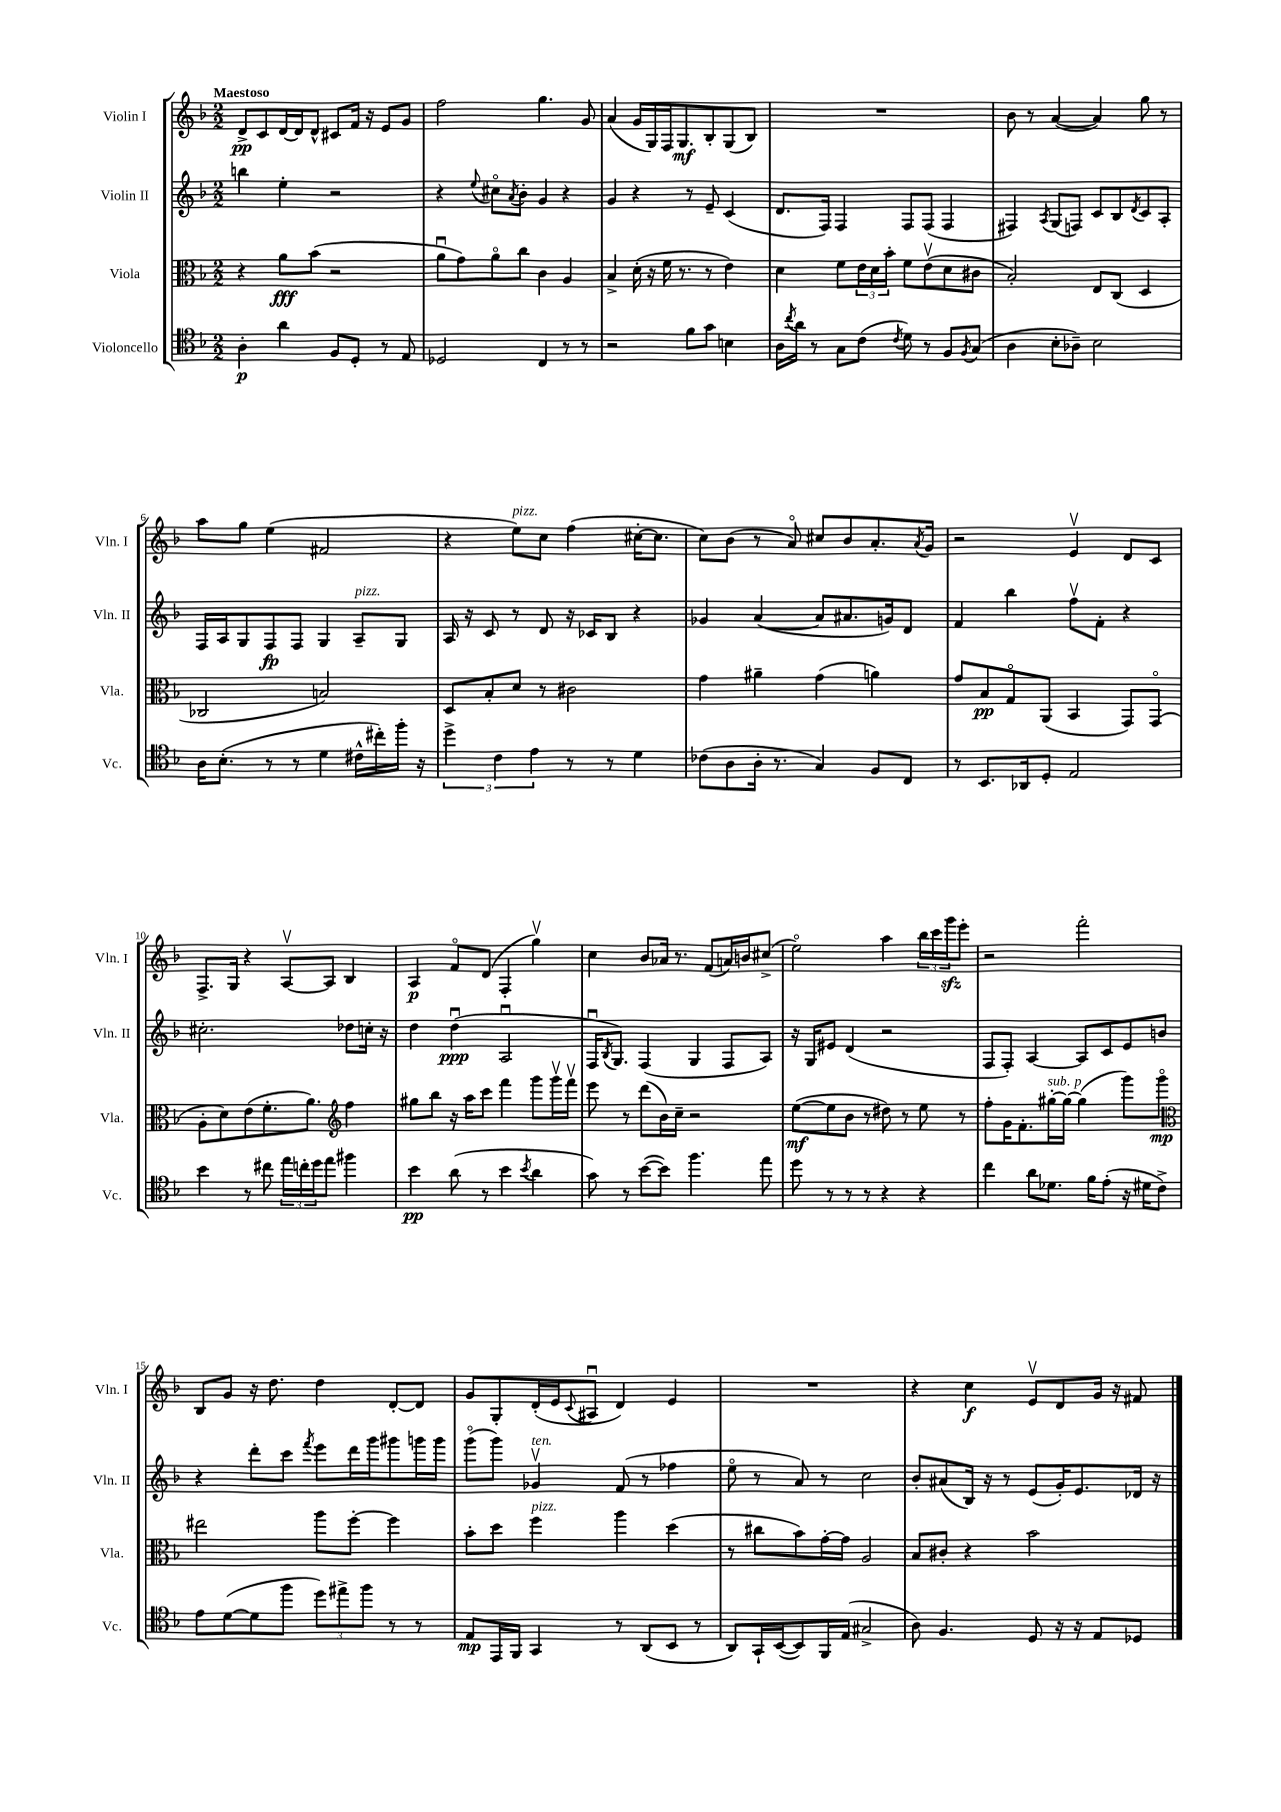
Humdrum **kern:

**kern	**dynam	**kern	**dynam	**kern	**dynam	**kern	**dynam
*part4	*part4	*part3	*part3	*part2	*part2	*part1	*part1
*staff4	*staff4	*staff3	*staff3	*staff2	*staff2	*staff1	*staff1
*I"Violoncello	*	*I"Viola	*	*I"Violin II	*	*I"Violin I	*
*I'Vc.	*	*I'Vla.	*	*I'Vln. II	*	*I'Vln. I	*
*clefC4	*	*clefC3	*	*clefG2	*	*clefG2	*
*k[b-]	*	*k[b-]	*	*k[b-]	*	*k[b-]	*
*M2/2	*	*M2/2	*	*M2/2	*	*M2/2	*
=1	=1	=1	=1	=1	=1	=1	=1
!	!	!	!	!	!	!LO:TX:a:B:t=Maestoso	!
4A'\	p	4r	.	4bbn\	.	8d^/L	pp
.	.	.	.	.	.	8c/	.
4a\	.	8a\L	fff	4ee'\	.	[16d/L	.
.	.	.	.	.	.	16d/J]	.
.	.	(8b-\J	.	.	.	8d^^/J	.
8F/L	.	2r	.	2r	.	8c#X/L	.
8D'/J	.	.	.	.	.	16f/Jk	.
.	.	.	.	.	.	16r	.
8r	.	.	.	.	.	8e/L	.
8E/	.	.	.	.	.	8g/J	.
=2	=2	=2	=2	=2	=2	=2	=2
2D-X/	.	8au\L	.	4r	.	2ff\	.
.	.	8g\)	.	.	.	.	.
.	.	.	.	8qqee/	.	.	.
.	.	8a\	.	8cc#X\L	.	.	.
.	.	.	.	8qa/	.	.	.
.	.	8cc\J	.	8b-'\J	.	.	.
4C/	.	4c\	.	4g/	.	4.gg\	.
8r	.	4A/	.	4r	.	.	.
8r	.	.	.	.	.	8g/	.
=3	=3	=3	=3	=3	=3	=3	=3
2r	.	4B-^/	.	4g/	.	(4a/	.
.	.	(16d'\	.	4r	.	16g/LL	.
.	.	16r	.	.	.	16G/)	.
.	.	16f\	.	.	.	16F/J	.
.	.	8.r	.	.	.	8.G/	mf
8f\L	.	.	.	8r	.	.	.
8g\J	.	8r	.	8e~/	.	8B-'/	.
4Bn\	.	4e\)	.	(4c/	.	(8G/	.
.	.	.	.	.	.	8B-/J)	.
=4	=4	=4	=4	=4	=4	=4	=4
16A\LL	.	4d\	.	8.d/L	.	1r	.
8qcc/	.	.	.	.	.	.	.
16a\JJ	.	.	.	.	.	.	.
8r	.	.	.	.	.	.	.
.	.	.	.	16F/Jk)	.	.	.
8G\L	.	8f\L	.	4F/	.	.	.
(8c\J	.	24e\L	.	.	.	.	.
.	.	24d\	.	.	.	.	.
.	.	24b-'\JJ	.	.	.	.	.
8qc/	.	.	.	.	.	.	.
8d\)	.	8f\L	.	8F/L	.	.	.
8r	.	(8ev\	.	(8F/J	.	.	.
8F/L	.	8d\	.	4F/	.	.	.
8qF/	.	.	.	.	.	.	.
(8G/J	.	8c#X\J	.	.	.	.	.
=5	=5	=5	=5	=5	=5	=5	=5
4A\	.	2B-'/)	.	4F#X/)	.	8b-\	.
.	.	.	.	.	.	8r	.
.	.	.	.	8qA/	.	.	.
8B-'\L	.	.	.	(8G/L	.	([4a/	.
8A-X~\J)	.	.	.	8Fn/J)	.	.	.
2B-\	.	8E/L	.	8c/L	.	4a/])	.
.	.	(8C/J	.	8B-/	.	.	.
.	.	.	.	8qd/	.	.	.
.	.	4D/	.	8c/	.	8gg\	.
.	.	.	.	8A'/J	.	8r	.
!!LO:LB:g=z
=6	=6	=6	=6	=6	=6	=6	=6
16A\KL	.	2C-X/	.	16F/LL	.	8aa\L	.
(8.B-'\J	.	.	.	16A/J	.	.	.
.	.	.	.	8G/	.	8gg\J	.
8r	.	.	.	8F/	fp	(4ee\	.
8r	.	.	.	8F/J	.	.	.
4d\	.	2Bn/)	.	4G/	.	2f#X/	.
!	!	!	!	!LO:TX:a:i:t=pizz.	!	!	!
16c#X^^\LL	.	.	.	8A~/L	.	.	.
16cc#X'\)	.	.	.	.	.	.	.
16ff'\JJ	.	.	.	8G/J	.	.	.
16r	.	.	.	.	.	.	.
=7	=7	=7	=7	=7	=7	=7	=7
6dd^\	.	8D/L	.	16A/	.	4r	.
.	.	.	.	16r	.	.	.
.	.	8B-'/	.	8c/	.	.	.
6c\	.	.	.	.	.	.	.
!	!	!	!	!	!	!LO:TX:a:i:t=pizz.	!
.	.	8d/J	.	8r	.	8ee\L)	.
6e\	.	.	.	.	.	.	.
.	.	8r	.	8d/	.	8cc\J	.
8r	.	2c#X\	.	16r	.	(4ff\	.
.	.	.	.	16c-X/KL	.	.	.
8r	.	.	.	8B-/J	.	.	.
4d\	.	.	.	4r	.	[16cc#X'\KL	.
.	.	.	.	.	.	8.cc#\J]	.
=8	=8	=8	=8	=8	=8	=8	=8
(8c-X\L	.	4g\	.	4g-X/	.	8cc\L)	.
8A\	.	.	.	.	.	(8b-\J	.
16A'\Jk	.	4a#X~\	.	([4a/	.	8r	.
8.r	.	.	.	.	.	.	.
.	.	.	.	.	.	8a/)	.
4G/)	.	(4g\	.	8a/L]	.	8cc#X/L	.
.	.	.	.	8.a#X/	.	8b-/	.
8F/L	.	4an\)	.	.	.	8.a'/	.
.	.	.	.	16gn/k)	.	.	.
8C/J	.	.	.	8d/J	.	.	.
.	.	.	.	.	.	8qa/	.
.	.	.	.	.	.	16g/Jk	.
=9	=9	=9	=9	=9	=9	=9	=9
8r	.	8g/L	.	4f/	.	2r	.
8.BB-/L	.	8B-/	pp	.	.	.	.
.	.	8G/	.	4bb-\	.	.	.
16AA-X/k	.	.	.	.	.	.	.
8D'/J	.	(8AA/J	.	.	.	.	.
2E/	.	4BB-/	.	8ffv\L	.	4ev/	.
.	.	.	.	8f'\J	.	.	.
.	.	8GG/L)	.	4r	.	8d/L	.
.	.	(8GG/J	.	.	.	8c/J	.
!!LO:LB:g=z
=10	=10	=10	=10	=10	=10	=10	=10
4b-\	.	8A'\L	.	2.cc#X'\	.	8.F^/L	.
.	.	8d\)	.	.	.	.	.
.	.	.	.	.	.	16G/Jk	.
8r	.	(8e\	.	.	.	4r	.
8cc#X\	.	8.f'\	.	.	.	.	.
24ee\LL	.	.	.	.	.	[8Av/L	.
24ccn'\	.	.	.	.	.	.	.
.	.	8.a\J)	.	.	.	.	.
24dd\J	.	.	.	.	.	.	.
8ee\J	.	.	.	.	.	8A/J]	.
*	*	*clefG2	*	*	*	*	*
4ff#X\	.	4ff\	.	8dd-X\L	.	4B-/	.
.	.	.	.	16ccn'\Jk	.	.	.
.	.	.	.	16r	.	.	.
=11	=11	=11	=11	=11	=11	=11	=11
4b-\	pp	8gg#X\L	.	4dd\	.	4A/	p
.	.	8bb-\J	.	.	.	.	.
(8a\	.	16r	.	(4ddu\	ppp	8f/L	.
.	.	16aa\KL	.	.	.	.	.
8r	.	8ccc\J	.	.	.	(8d/J	.
4b-\	.	4fff\	.	2Au/	.	4F'/	.
8qb-/	.	.	.	.	.	.	.
4a\	.	8ggg\L	.	.	.	4ggv\)	.
.	.	16gggv\L	.	.	.	.	.
.	.	16fffv\JJ	.	.	.	.	.
=12	=12	=12	=12	=12	=12	=12	=12
8g\)	.	8eee\	.	16Fu/KL	.	4cc\	.
.	.	.	.	8qB-/	.	.	.
.	.	.	.	8.G/J)	.	.	.
8r	.	8r	.	.	.	.	.
([8b-\L	.	(8ddd\L	.	(4F/	.	8b-/L	.
8b-\J])	.	16b-\L)	.	.	.	16a-X/Jk	.
.	.	16cc~\JJ	.	.	.	8.r	.
4.ff\	.	2r	.	4G/	.	.	.
.	.	.	.	.	.	(8f/L	.
.	.	.	.	8F/L	.	16an/L)	.
.	.	.	.	.	.	16bn/J	.
8ee\	.	.	.	8A/J)	.	(8cc#X^/J	.
=13	=13	=13	=13	=13	=13	=13	=13
8dd\	.	([8ee\L	mf	16r	.	2ee\)	.
.	.	.	.	16G/KL	.	.	.
8r	.	8ee\]	.	8e#X/J	.	.	.
8r	.	8b-\J	.	(4d/	.	.	.
8r	.	8r	.	.	.	.	.
4r	.	8dd#X\)	.	2r	.	4aa\	.
.	.	8r	.	.	.	.	.
4r	.	8ee\	.	.	.	24bb-\LL	.
.	.	.	.	.	.	24ccc\	.
.	.	.	.	.	.	24gggzz\J	.
.	.	8r	.	.	.	8eee'\J	.
=14	=14	=14	=14	=14	=14	=14	=14
4cc\	.	8ff'\L	.	8F/L	.	2r	.
.	.	16g\K	.	8F'/J)	.	.	.
.	.	8.f'\	.	.	.	.	.
8a\L	.	.	.	[4A/	.	.	.
!	!	!LO:TX:a:i:t=sub. p	!	!	!	!	!
8.d-X\J	.	[16gg#X'\L	.	.	.	.	.
.	.	16gg#\JJ_	.	.	.	.	.
.	.	(4gg#\]	.	8A/L]	.	2fff'\	.
16f\KL	.	.	.	.	.	.	.
(8e'\J	.	.	.	8c/	.	.	.
16r	.	8ggg\L)	.	8e/	.	.	.
16d#X\KL	.	.	.	.	.	.	.
8c^\J)	.	8ggg\J	mp	8bn/J	.	.	.
!!LO:LB:g=z
=15	=15	=15	=15	=15	=15	=15	=15
*	*	*clefC3	*	*	*	*	*
8e\L	.	2ee#X\	.	4r	.	8B-/L	.
([8d\	.	.	.	.	.	8g/J	.
8d\]	.	.	.	8ddd'\L	.	16r	.
.	.	.	.	.	.	8.dd\	.
8ff\J	.	.	.	8ccc\J	.	.	.
.	.	.	.	8qfff/	.	.	.
12dd\L)	.	8aa\L	.	8eee\L	.	4dd\	.
12ee#X^\	.	.	.	.	.	.	.
.	.	[8ff'\J	.	16ddd\L	.	.	.
12ff\J	.	.	.	.	.	.	.
.	.	.	.	16ggg\J	.	.	.
8r	.	4ff\]	.	8ggg#X\	.	[8d'/L	.
8r	.	.	.	16gggn\L	.	8d/J]	.
.	.	.	.	16ggg\JJ	.	.	.
=16	=16	=16	=16	=16	=16	=16	=16
8E/L	mp	8b-'\L	.	(8ggg\L	.	8g/L	.
16EE/L	.	8dd\J	.	8ggg\J)	.	8G'/	.
16FF/JJ	.	.	.	.	.	.	.
!	!	!	!	!LO:TX:a:i:t=ten.	!	!	!
!	!	!LO:TX:a:i:t=pizz.	!	!	!	!	!
4GG/	.	4ff\	.	4g-Xv/	.	(16d'/L	.
.	.	.	.	.	.	16e/J	.
.	.	.	.	.	.	8qqc/	.
.	.	.	.	.	.	8A#Xu/J	.
8r	.	4aa\	.	(8f/	.	4d/)	.
(8AA/L	.	.	.	8r	.	.	.
8BB-/J	.	(4dd\	.	4ff-X\	.	4e/	.
8r	.	.	.	.	.	.	.
=17	=17	=17	=17	=17	=17	=17	=17
8AA/L)	.	8r	.	8ee\	.	1r	.
16GG`/L	.	8cc#X\L	.	8r	.	.	.
([16BB-/J	.	.	.	.	.	.	.
8BB-/])	.	8b-\)	.	8a/)	.	.	.
16FF/L	.	[16g'\L	.	8r	.	.	.
(16E/JJ	.	16g\JJ]	.	.	.	.	.
2G#X^/	.	2A/	.	2cc\	.	.	.
=18	=18	=18	=18	=18	=18	=18	=18
8A\)	.	8B-/L	.	8b-'/L	.	4r	.
4.F/	.	8c#X'/J	.	(8a#X/	.	.	.
.	.	4r	.	16B-/Jk)	.	4cc\	f
.	.	.	.	16r	.	.	.
.	.	.	.	8r	.	.	.
8D/	.	2b-\	.	(8e/L	.	8ev/L	.
16r	.	.	.	16g'/K)	.	8d/	.
16r	.	.	.	8.e/	.	.	.
8E/L	.	.	.	.	.	16g/Jk	.
.	.	.	.	.	.	16r	.
8D-X/J	.	.	.	16d-X/Jk	.	8f#X/	.
.	.	.	.	16r	.	.	.
==	==	==	==	==	==	==	==
*-	*-	*-	*-	*-	*-	*-	*-
